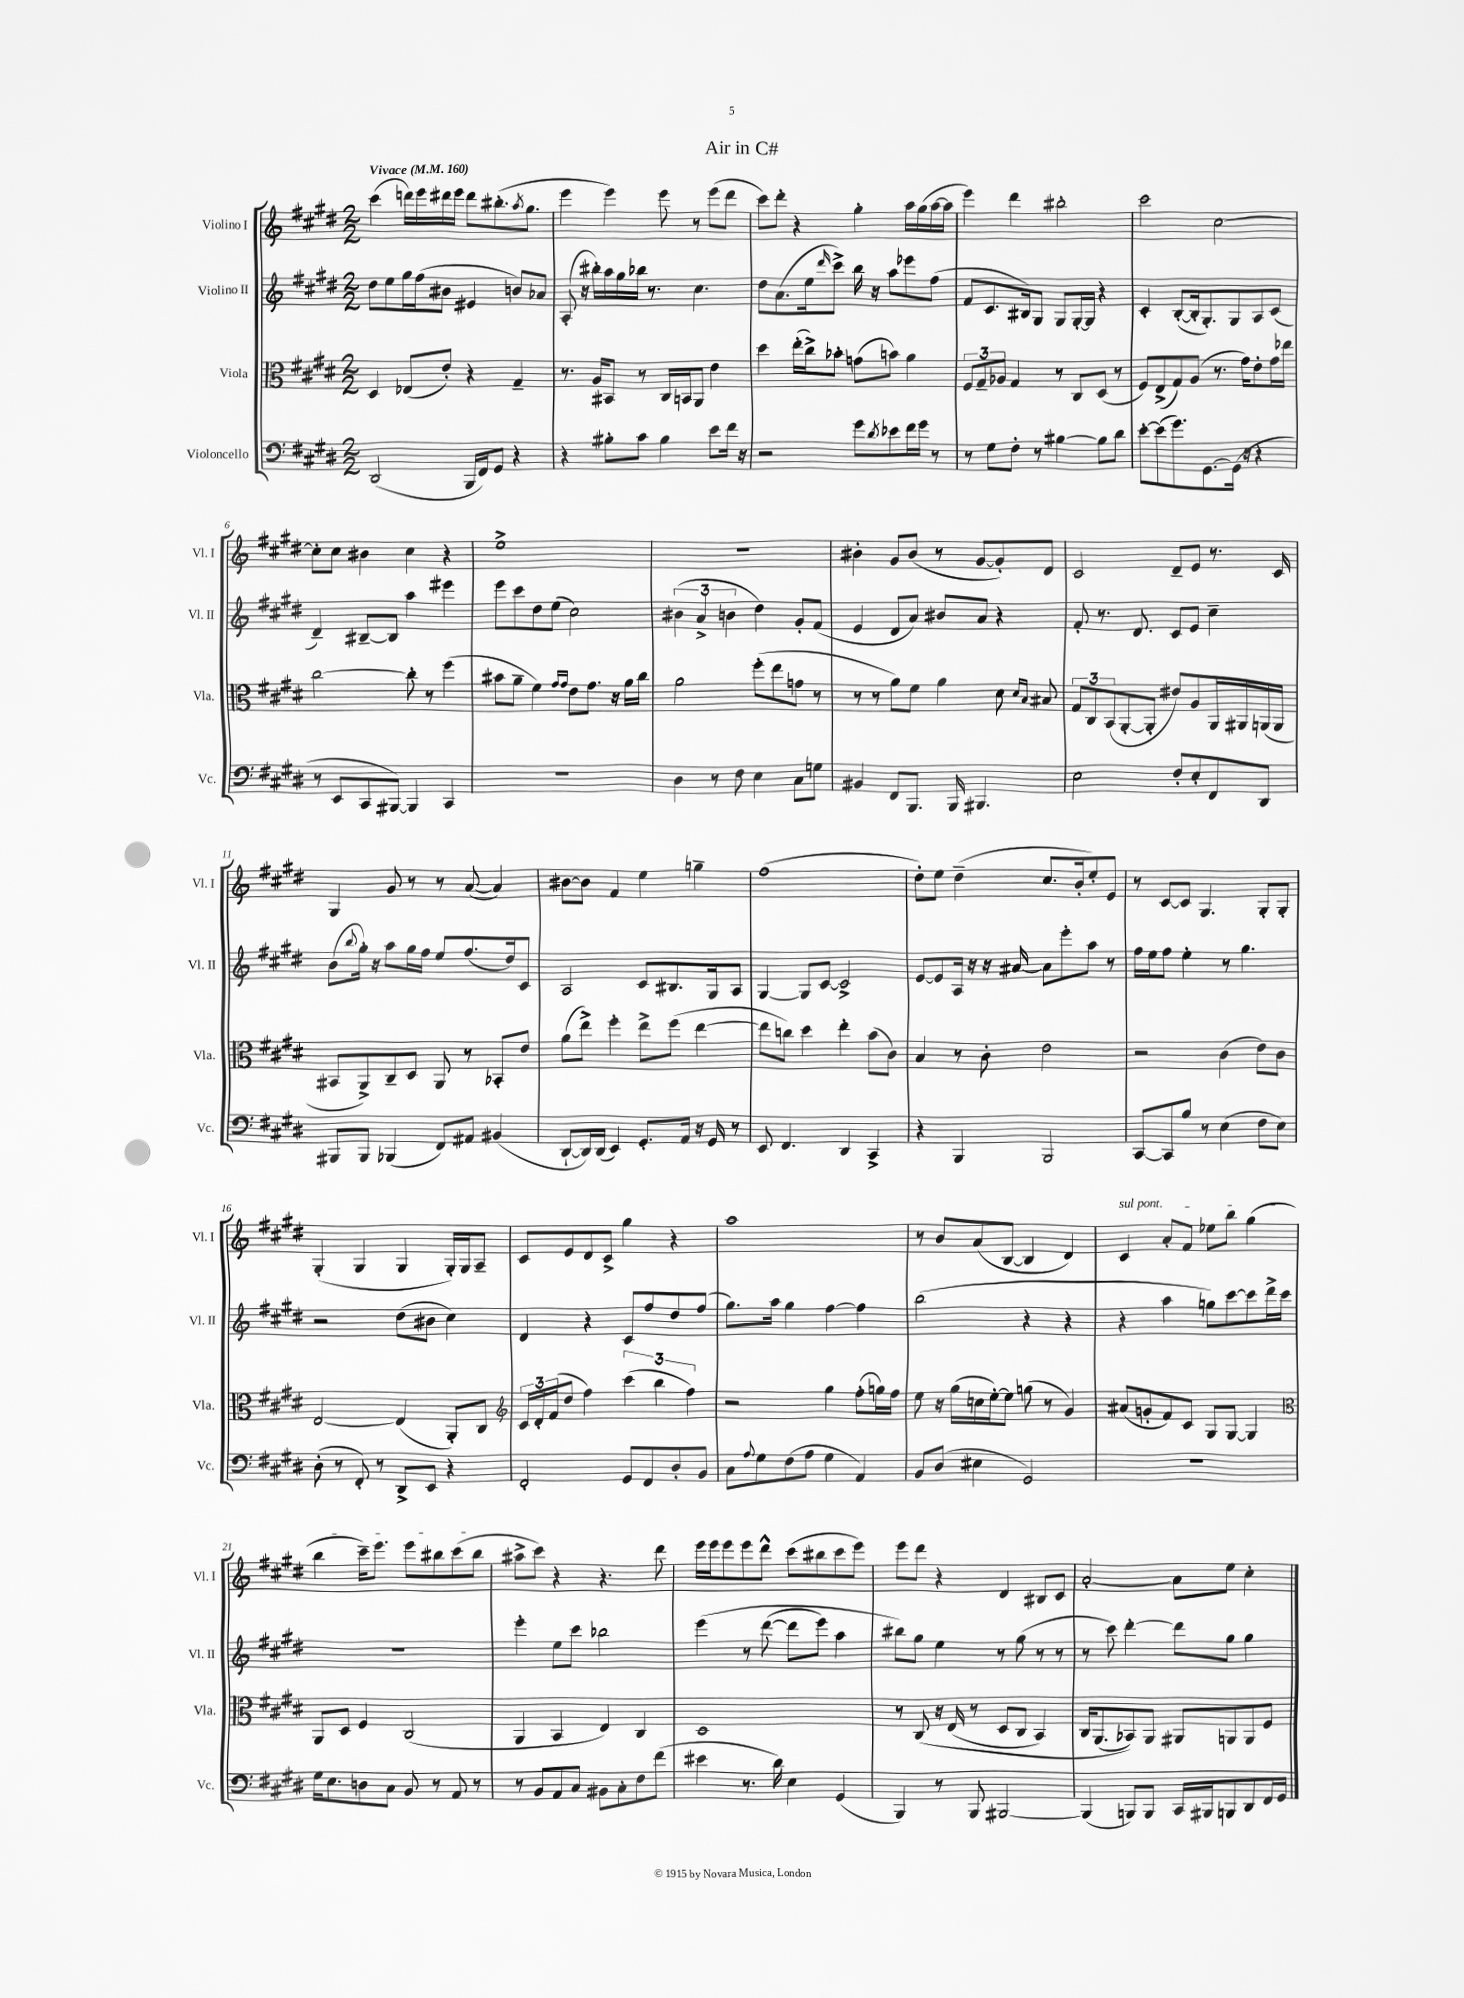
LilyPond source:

\header { title = "Air in C#" }
<<
\new StaffGroup <<
\new Staff = "s0" \with { instrumentName = "Violino I" shortInstrumentName = "Vl. I" } {
    \clef treble \key e \major \numericTimeSignature \time 2/2 \tempo "Vivace" 4 = 160
    cis'''4( d'''16) e'''16 dis'''16 e'''16 dis'''8 bis''8.-.( \acciaccatura { a''8 } gis''8. |
    e'''4 e'''4) e'''8 r8 e'''8( dis'''8 |
    cis'''8) dis'''8-. r4 gis''4-. a''16 gis''16( a''16~ a''16 |
    e'''4) dis'''4 bis''2-. |
    cis'''2 cis''2~ |
    cis''8-. cis''8 bis'4 cis''4 r4 |
    e''1-> |
    r1 |
    bis'4-. gis'8 bis'8( r8 gis'8~ gis'8-.) dis'8 |
    cis'2 dis'8-- e'8 r8. cis'16 |
    gis4 gis'8 r8 r8 a'8~( a'4) |
    bis'8~ bis'8 fis'4 e''4 g''4-- |
    fis''1( |
    dis''8-.) e''8 dis''4--( cis''8. b'16-. e''8-.) e'8 |
    r8 cis'8~ cis'8 gis4. gis8-. gis8-. |
    gis4-.( gis4 gis4 gis16-.) gis16 a8-- |
    cis'8 e'8 dis'8 cis'8-> gis''4 r4 |
    a''1 |
    r8 b'8 a'8( b8~ b4 dis'4) |
    \once \override TextSpanner.bound-details.left.text = \markup { \italic "sul pont." } cis'4\startTextSpan a'8-. fis'8 ees''8 b''8 gis''4( |
    b''4 cis'''16--) e'''8. e'''8 bis''8 cis'''8( bis''8\stopTextSpan |
    ais''8-> cis'''8) r4 r4. dis'''8 |
    e'''16 e'''16 e'''8 e'''8 dis'''8-^ cis'''8( bis''8 cis'''8 e'''8) |
    e'''8 dis'''8 r4 dis'4 bis8 cis'8 |
    a'2~-. a'8 e''8 cis''4-. \bar "|." |
}
\new Staff = "s1" \with { instrumentName = "Violino II" shortInstrumentName = "Vl. II" } {
    \clef treble \key e \major \numericTimeSignature \time 2/2
    dis''8 e''8 gis''16 fis''16( bis'8 eis'4 b'8) aes'8 |
    a8-.( r16 bis''16-.) a''16 gis''16 bes''16 r8. cis''4. |
    dis''8 a'8.( e''16 \grace { dis'''16 } cis'''8->) b''16 r16 a''8 ees'''8 fis''8( |
    fis'8 cis'8. bis16) gis8 gis8 gis16~-. gis16 r4 |
    cis'4-. b8~-.( b16-. gis8.-.) gis8 a8 cis'8( |
    dis'4--) bis8~-- bis8 a''4 eis'''4 |
    e'''8 cis'''8 dis''8 e''8( cis''2) |
    \tuplet 3/2 { bis'4( a'4-> b'4 } dis''4) gis'8-. fis'8( |
    e'4 dis'8 a'8) bis'8 a'8 r4 |
    fis'8-. r8. dis'8. cis'8 e'8 cis''4-- |
    b'8( \appoggiatura { b''8 } gis''16-.) r16 a''8 gis''16 fis''16 e''8 fis''8.( dis''16) cis'8 |
    a2 cis'8 bis8. gis16 a8 |
    gis4~ gis8 cis'8~ cis'2-> |
    e'8~ e'8 a16 r16 r16 ais'16~ ais'8 e'''8-. a''8 r8 |
    fis''16 e''16 fis''8 e''4-. r8 gis''4. |
    r2 dis''8( bis'8 cis''4) |
    dis'4 r4 cis'8 fis''8 dis''8 fis''8( |
    gis''8.) a''16 gis''4 fis''4~ fis''4 |
    b''2( r4 r4 |
    r4 a''4 g''8) cis'''8~ cis'''8 dis'''16-> cis'''16 |
    R1 |
    e'''4-. e''8 cis'''8 bes''2 |
    e'''4\( r8 dis'''8~( dis'''8 e'''8) a''4 |
    bis''8\) gis''8 e''4 r8 gis''8( r8 r8 |
    r8 cis'''8) dis'''4~-. dis'''8 gis''8 gis''4 \bar "|." |
}
\new Staff = "s2" \with { instrumentName = "Viola" shortInstrumentName = "Vla." } {
    \clef alto \key e \major \numericTimeSignature \time 2/2
    dis4 ees8( e'8-.) r4 gis4-- |
    r8. a16 bis,8 r8 cis16 b,16 a,8 e'4 |
    dis''4 e''16-.( cis''16->) bes'8-. g'8( b'8) a'4 |
    \tuplet 3/2 { fis8 gis8-- aes8 } gis4 r8 cis8 dis8( r8 |
    fis8) e8->( gis8) a8( r8. gis'16) e'8-. gis'16 ees''16 |
    cis''2~ cis''8-. r8 fis''4( |
    bis'8 a'8-- fis'4) \grace { gis'16 gis'16 } e'8 gis'8. r16 a'16 cis''16 |
    a'2 fis''8-.( e''8 g'8 r8 |
    r8 r8 a'8) fis'8 a'4 dis'8 \grace { dis'16 b16 } bis8 |
    \tuplet 3/2 { gis8 cis8 b,8( } a,8~-. a,8-. eis'8) a8 a,16 ais,16 a,16( a,16 |
    bis,8 a,8->) cis8-- dis8 a,8 r8 bes,8-. e'8 |
    a'8( e''8->) fis''4-. e''8-> fis''8( e''4~ |
    e''8 c''8) dis''4 e''4-. b'8( cis'8) |
    b4 r8 cis'8-. e'2 |
    r2 cis'4( e'8) cis'8 |
    e2~ e4( a,8-.) cis8 |
    \clef treble \tuplet 3/2 { cis'16 dis'16-. fis'16( } dis''8 fis''4) \tuplet 3/2 { cis'''4( b''4 fis''4) } |
    r2 gis''4 fis''8-.( g''16) fis''16 |
    e''8 r16 gis''16( c''16 e''16~-.) e''8 g''8( r8 gis'4) |
    ais'8( g'8-. fis'8) cis'8 gis8 gis8~ gis4 |
    \clef alto a,8 dis8 fis4 cis2( |
    a,4 b,4 e4) cis4 |
    dis1 |
    r8 cis8\( r16 e16( r8 dis8 cis8 b,4) |
    cis16 a,8.( bes,8)\) a,8 ais,8 a,8 a,8 fis8 \bar "|." |
}
\new Staff = "s3" \with { instrumentName = "Violoncello" shortInstrumentName = "Vc." } {
    \clef bass \key e \major \numericTimeSignature \time 2/2
    dis,2( b,,16 fis,16) gis,8 r4 |
    r4 bis8-. cis'8 bis4 e'8 fis'16 r16 |
    r2 gis'8 \acciaccatura { dis'8 } ees'8 fis'16 gis'16 r8 |
    r8 gis8 fis8-. r8 bis4~ bis8 dis'8 |
    e'8~-. e'8( gis'8.) gis,8.~ gis,16( r16 r4 |
    r8 e,8 cis,8 bis,,8~) bis,,4 cis,4 |
    r1 |
    dis4 r8 fis8 e4 cis8 g8 |
    bis,4 fis,8 b,,8. b,,16 bis,,4. |
    e2 fis8-. e8-. fis,8 dis,8 |
    bis,,8 bis,,8 bes,,4( fis,8) ais,8 bis,4( |
    dis,8~-! dis,16) dis,16( e,4) gis,8.-. a,16 r16 gis,16 r8 |
    e,8 fis,4. dis,4 cis,4-> |
    r4 b,,4 b,,2 |
    cis,8~ cis,8 b8 r8 e4( fis8 e8) |
    dis8-.( r8 fis,8-.) r8 dis,8-> e,8 r4 |
    fis,2-. gis,8 fis,8 dis8-. b,8 |
    cis8 \appoggiatura { a8 } gis8 fis8( a8 gis4 a,4) |
    b,8 dis8( eis4 gis,2) |
    r1 |
    gis16 e8. d8 cis8 b,8 r8 a,8 r8 |
    r8 b,8 a,8 cis8 bis,8 cis8-. fis8 fis'8( |
    eis'4 r8. dis'16) e4 gis,4( |
    b,,4) r8 b,,8 bis,,2~ |
    bis,,4( b,,8) b,,8 cis,16 bis,,16 b,,8 dis,8 fis,16 gis,16 \bar "|." |
}
>>
>>
